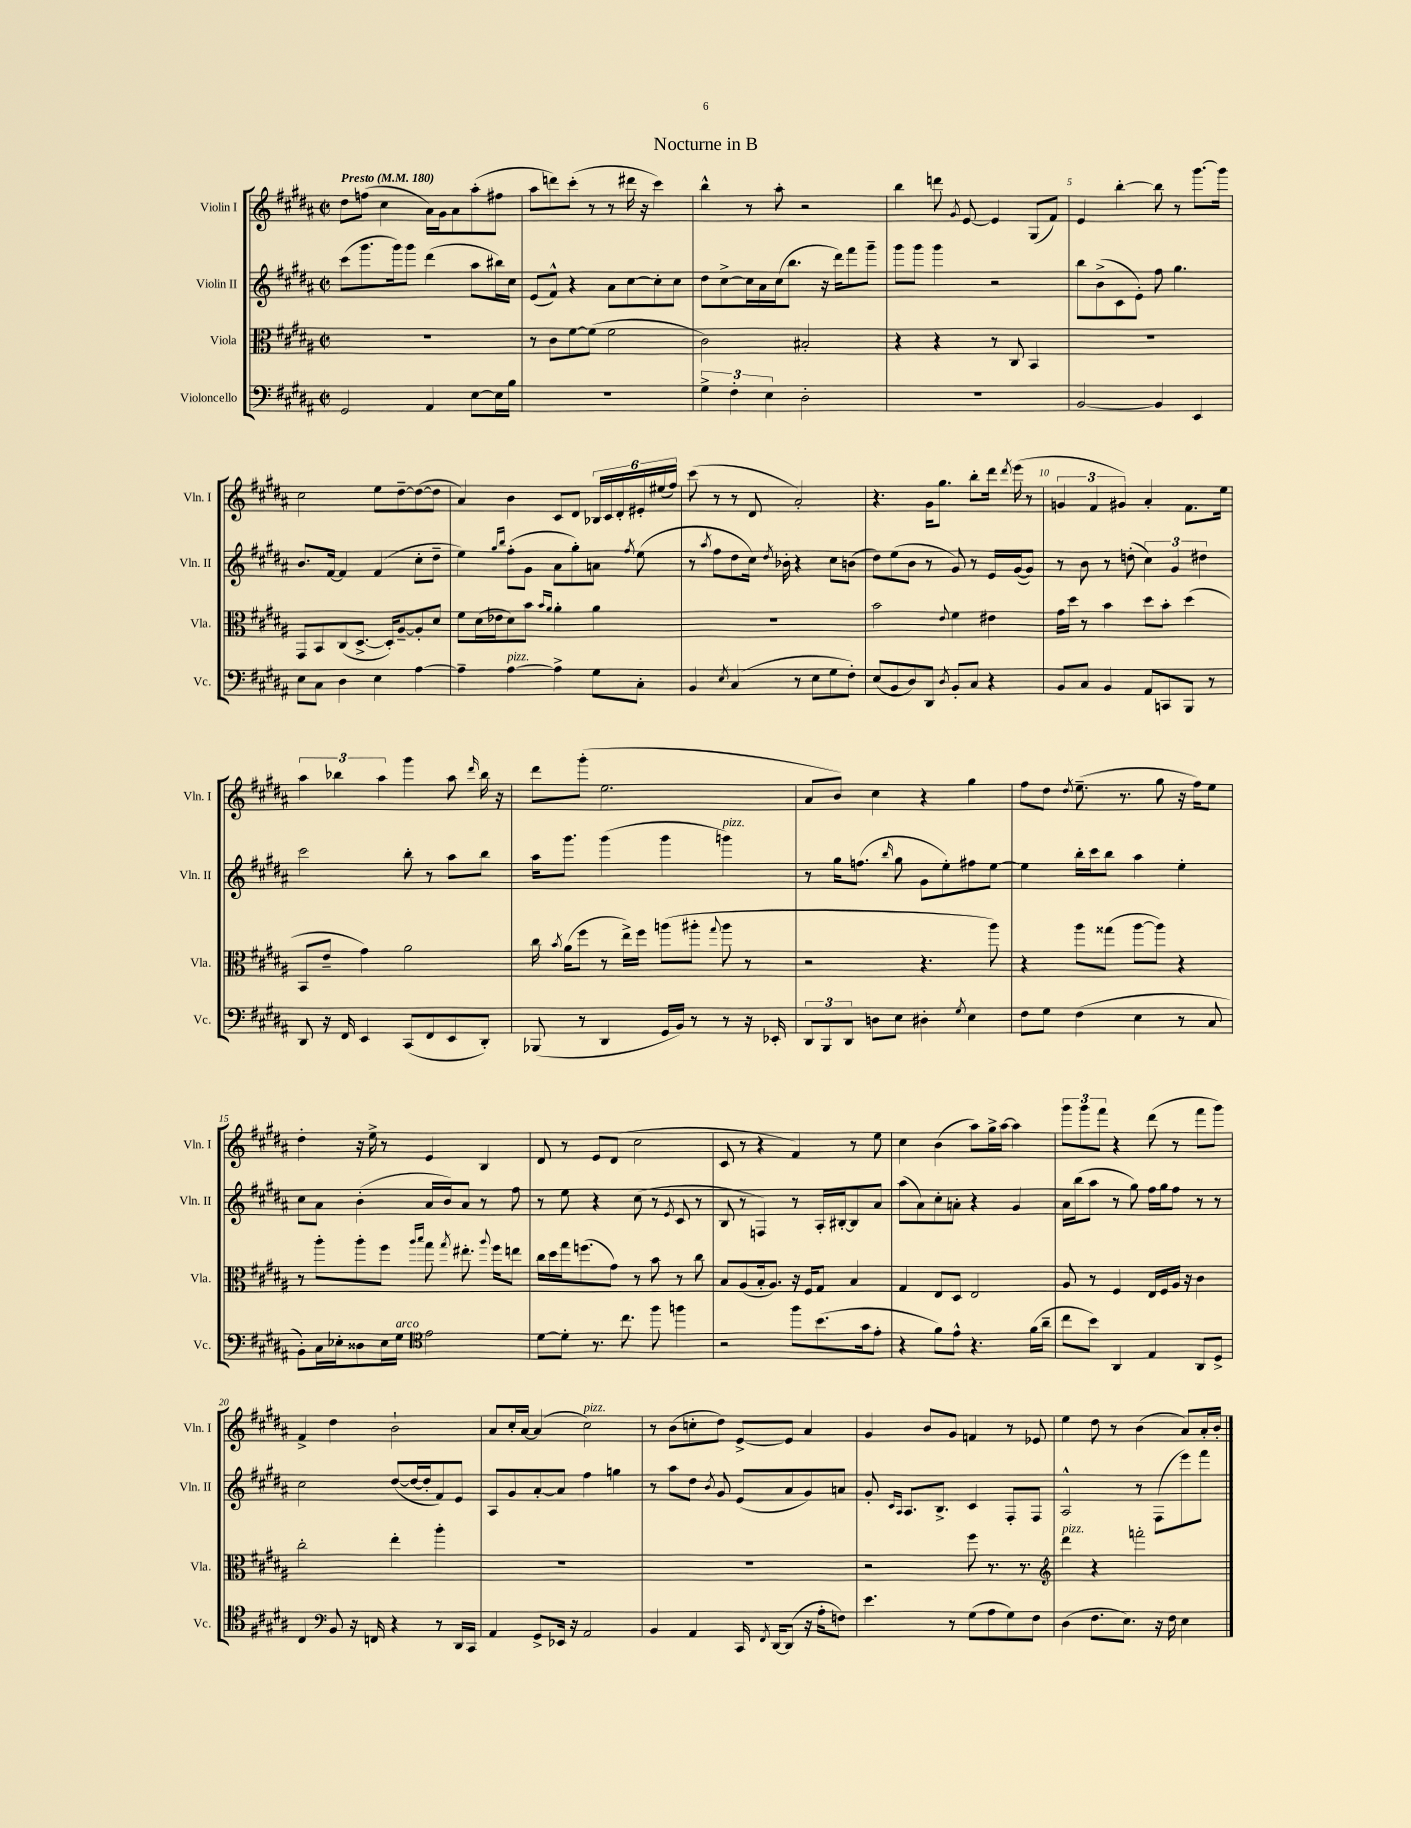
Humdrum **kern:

**kern	**kern	**kern	**kern
*staff4	*staff3	*staff2	*staff1
*clefF4	*clefC3	*clefG2	*clefG2
*k[f#c#g#d#a#]	*k[f#c#g#d#a#]	*k[f#c#g#d#a#]	*k[f#c#g#d#a#]
*M2/2	*M2/2	*M2/2	*M2/2
*met(c|)	*met(c|)	*met(c|)	*met(c|)
*MM180	*MM180	*MM180	*MM180
2GG#	1r	(8ccc#	8dd#
.	.	8.ggg#	(8ff
.	.	.	4cc#
.	.	16ggg#)	.
.	.	8ggg#	.
4AA#	.	(4ddd#	16a#)
.	.	.	16g#
.	.	.	8a#
[8E	.	8aa#	(8aa#'
16E]	.	16bb#)	8ff#
16B	.	16cc#	.
=	=	=	=
1r	8r	(8e	8aa#
.	8c#	8f#^^)	8ddd)
.	[8f#	4r	(8ccc#'
.	(8f#]	.	8r
.	2f#	8a#	8r
.	.	[8cc#	16ddd#
.	.	.	16r
.	.	8cc#']	4ccc#)
.	.	8cc#	.
=	=	=	=
6G#^	2c#)	8dd#	4bb^^
.	.	[8cc#^	.
6F#'	.	.	.
.	.	16cc#]	8r
.	.	16a#	.
6E	.	.	.
.	.	(16cc#	8aa#'
.	.	8.bb	.
2D#'	2B#'	.	2r
.	.	16r	.
.	.	16ddd#)	.
.	.	8fff#	.
.	.	8ggg#~	.
=	=	=	=
1r	4r	8ggg#	4bb
.	.	8ggg#	.
.	4r	4ggg#	8ddd
.	.	.	8qg#
.	.	.	[8e
.	8r	2r	4e]
.	8C#	.	.
.	4BB	.	(8G#
.	.	.	8f#)
=	=	=	=
[2BB	1r	8bb	4e
.	.	(8b^	.
.	.	8c#	[4bb'
.	.	8e')	.
4BB]	.	8ff#	8bb]
.	.	4.gg#	8r
4EE	.	.	[8.ggg#
.	.	.	16ggg#]
=	=	=	=
8E	8GG#	8.b	2cc#
8C#	8BB	.	.
.	.	[16f#	.
4D#	(8C#	4f#]	.
.	[8.D#^	.	.
4E	.	(4f#	8ee
.	16D#'])	.	.
.	[8A#~	.	[8dd#~
[4A#	8A#']	8cc#'	(8dd#_
.	8d#	8dd#~	8dd#]
=	=	=	=
4A#~]	8f#	4ee)	4a#)
.	(16d#	.	.
.	16e-	.	.
.	.	16qqgg#	.
.	.	16qqbb	.
[4A#	8d#)	(8ff#'	4b
.	8b	8g#	.
.	16qqb	.	.
.	16qqa#	.	.
4A#^]	4a#'	8a#	8c#
.	.	8gg#')	8d#
8G#	4a#	8a	24B-
.	.	.	24c#
.	.	.	24d#'
.	.	8qff#	.
8C#'	.	(8ee	24e#'
.	.	.	(24ee#
.	.	.	24ff#)
=	=	=	=
4BB	1r	8r	(8ccc#
.	.	8qaa#	.
.	.	8ff#	8r
8qE	.	.	.
(4C#	.	8dd#	8r
.	.	16cc#)	8d#
.	.	8qdd#	.
.	.	16b-'	.
8r	.	4r	2a#')
8E	.	.	.
8G#	.	8cc#	.
8F#')	.	(8b	.
=	=	=	=
(8E	2b	8dd#)	4.r
8BB	.	(8ee	.
8D#)	.	8b	.
8DD#	.	8r	16g#
.	.	.	8.gg#
8qD#	8qqe	.	.
8BB'	4f#	8g#)	.
8C#	.	8r	8bb'
4r	4e#	16e	16ddd#
.	.	.	8qddd#
.	.	([16g#	(16eee
.	.	8g#])	8r
=	=	=	=
8BB	16g#	8r	6g
.	16dd#	.	.
8C#	8r	8b	.
.	.	.	6f#
4BB	4b	8r	.
.	.	.	6g#)
.	.	(8dd'	.
8AA#	8dd#	6cc#)	4a#'
8CC	8b'	.	.
.	.	6g#	.
8BBB	(4dd#	.	8.f#
.	.	6dd#	.
8r	.	.	.
.	.	.	16ee
=	=	=	=
8DD#	8BB	2ccc#	6aa#
16r	8e~	.	.
.	.	.	6bb-
16FF#	.	.	.
4EE	4g#)	.	.
.	.	.	6aa#
(8CC#	2a#	8bb'	4ggg#
8FF#	.	8r	.
8EE	.	8aa#	8aa#
.	.	.	16qqddd#
8DD#')	.	8bb	16bb-
.	.	.	16r
=	=	=	=
(8BBB-	16cc#	16aa#	8ddd#
.	8qb	.	.
.	(16a#	8.ggg#	.
8r	8ff#	.	(8ggg#'
4DD#	8r	(4ggg#	2.ee
.	16ee^)	.	.
.	16ff#	.	.
16GG#	(8aa	4ggg#	.
16BB)	.	.	.
8r	8aa#'	.	.
.	8qqgg#	.	.
8r	8aa#	4ggg)	.
16r	8r	.	.
16EE-'	.	.	.
=	=	=	=
12DD#	2r	8r	8a#
12BBB	.	.	.
.	.	16gg#	8b)
12DD#	.	.	.
.	.	(8.ff	.
8D	.	.	4cc#
.	.	16qqbb	.
8E	.	8gg#	.
4D#'	4.r	8g#	4r
.	.	8ee')	.
8qG#	.	.	.
4E	.	8ff#	4gg#
.	8aa#)	[8ee	.
=	=	=	=
8F#	4r	4ee]	8ff#
8G#	.	.	8dd#
.	.	.	8qdd#
(4F#	8aa#	16bb'	(8.ee~
.	.	16ccc#	.
.	(8gg##	8bb	.
.	.	.	8.r
4E	[8aa#	4aa#	.
.	8aa#])	.	8gg#
8r	4r	4ee'	16r
.	.	.	16ff#)
8C#	.	.	8ee
=	=	=	=
8BB')	8r	8cc#	4dd#'
16C#	8aa#'	8a#	.
16E-'	.	.	.
8D##	8aa#'	(4b'	16r
.	.	.	16ee^
16E-	8ff#	.	8r
16G#	.	.	.
*clefC4	*	*	*
.	16qqaa#	.	.
.	16qqbb	.	.
2e	8gg#	16a#	4e
.	.	16b)	.
.	8qgg#	.	.
.	8.ee#'	8a#	.
.	.	8r	4B
.	8qqaa#	.	.
.	16ff#	.	.
.	8ee	8ff#	.
=	=	=	=
[8d#	16cc#	8r	8d#
.	16dd#	.	.
8d#']	16gg#	8ee	8r
.	(8.ff	.	.
8.r	.	4r	8e
.	8g#)	.	(8d#
8.cc#	.	.	.
.	8r	(8cc#	2cc#
8ff#	8b	8r	.
.	.	8qe	.
4ff	8r	8c#	.
.	8cc#	8r	.
=	=	=	=
2r	8B	8B	8c#
.	(8A#	8r	8r
.	16B'	4F)	4r
.	8.A#)	.	.
8ff#	16r	8r	4f#)
.	16F#	.	.
(8.b	8G#	16A#'	.
.	.	[16B#'	.
.	4B	8B#]	8r
16g#	.	.	.
8e'	.	8a#	8ee
=	=	=	=
4r	4G#	(8aa#	4cc#
.	.	8a#)	.
8f#)	8E	8cc#'	(4b
8e^^	8D#	8a'	.
4.r	2E	4r	8aa#)
.	.	.	16gg#^
.	.	.	[16aa#
.	.	4g#	4aa#]
(16f#	.	.	.
16a#~	.	.	.
=	=	=	=
8cc#	8A#	16a#	12ggg#
.	.	(16bb	.
.	.	.	12ggg#
8b)	8r	8aa#	.
.	.	.	12fff#
4AA#	4F#	8r	4r
.	.	8gg#)	.
4E	16E	16ff#	(8ddd#
.	16F#	16gg#	.
.	16A#	8ff#	8r
.	16r	.	.
8AA#	4c#	8r	8fff#
8D#^	.	8r	8ggg#)
=	=	=	=
4C#	2cc#'	2cc#	4f#^
*clefF4	*	*	*
8BB	.	.	4dd#
16r	.	.	.
16FF	.	.	.
4r	4ee'	([8dd#	2b`
.	.	16dd#_	.
.	.	16dd#']	.
8r	4aa#'	8f#)	.
16DD#	.	8e	.
16CC#	.	.	.
=	=	=	=
4AA#	1r	8A#	8a#
.	.	8g#	16cc#'
.	.	.	[16a#
8GG#^	.	[8a#'	(4a#]
16EE-	.	8a#]	.
16r	.	.	.
2AA#	.	4ff#	2cc#)
.	.	4gg	.
=	=	=	=
4BB	1r	8r	8r
.	.	8aa#	(8b
4AA#	.	8dd#	8cc'
.	.	8qb	.
.	.	8g#	8dd#)
16CC#	.	(8e	[8e^
8qFF#	.	.	.
[16DD#	.	.	.
(8DD#]	.	8a#	8e]
16r	.	8g#)	4a#
16A#'	.	.	.
8F)	.	8a	.
=	=	=	=
4.e	2r	8g#'	4g#
.	.	16qqc#	.
.	.	16qqA#	.
.	.	8.A#	.
.	.	.	8b
.	.	8.B^	.
8r	.	.	8g#
(8G#	8ff#	4c#	4f
8A#	8.r	.	.
8G#)	.	8F#'	8r
.	8.r	.	.
8F#	.	8F#	8e-
=	=	=	=
*	*clefG2	*	*
(4D#	4ddd#	2A#^^	4ee
8.F#	4r	.	8dd#
.	.	.	8r
8.E)	.	.	.
.	2fff'	8r	(4b
16r	.	(8F#	.
16F#	.	.	.
4E	.	8eee)	8a#)
.	.	8fff#	16a#'
.	.	.	16b'
==	==	==	==
*-	*-	*-	*-
